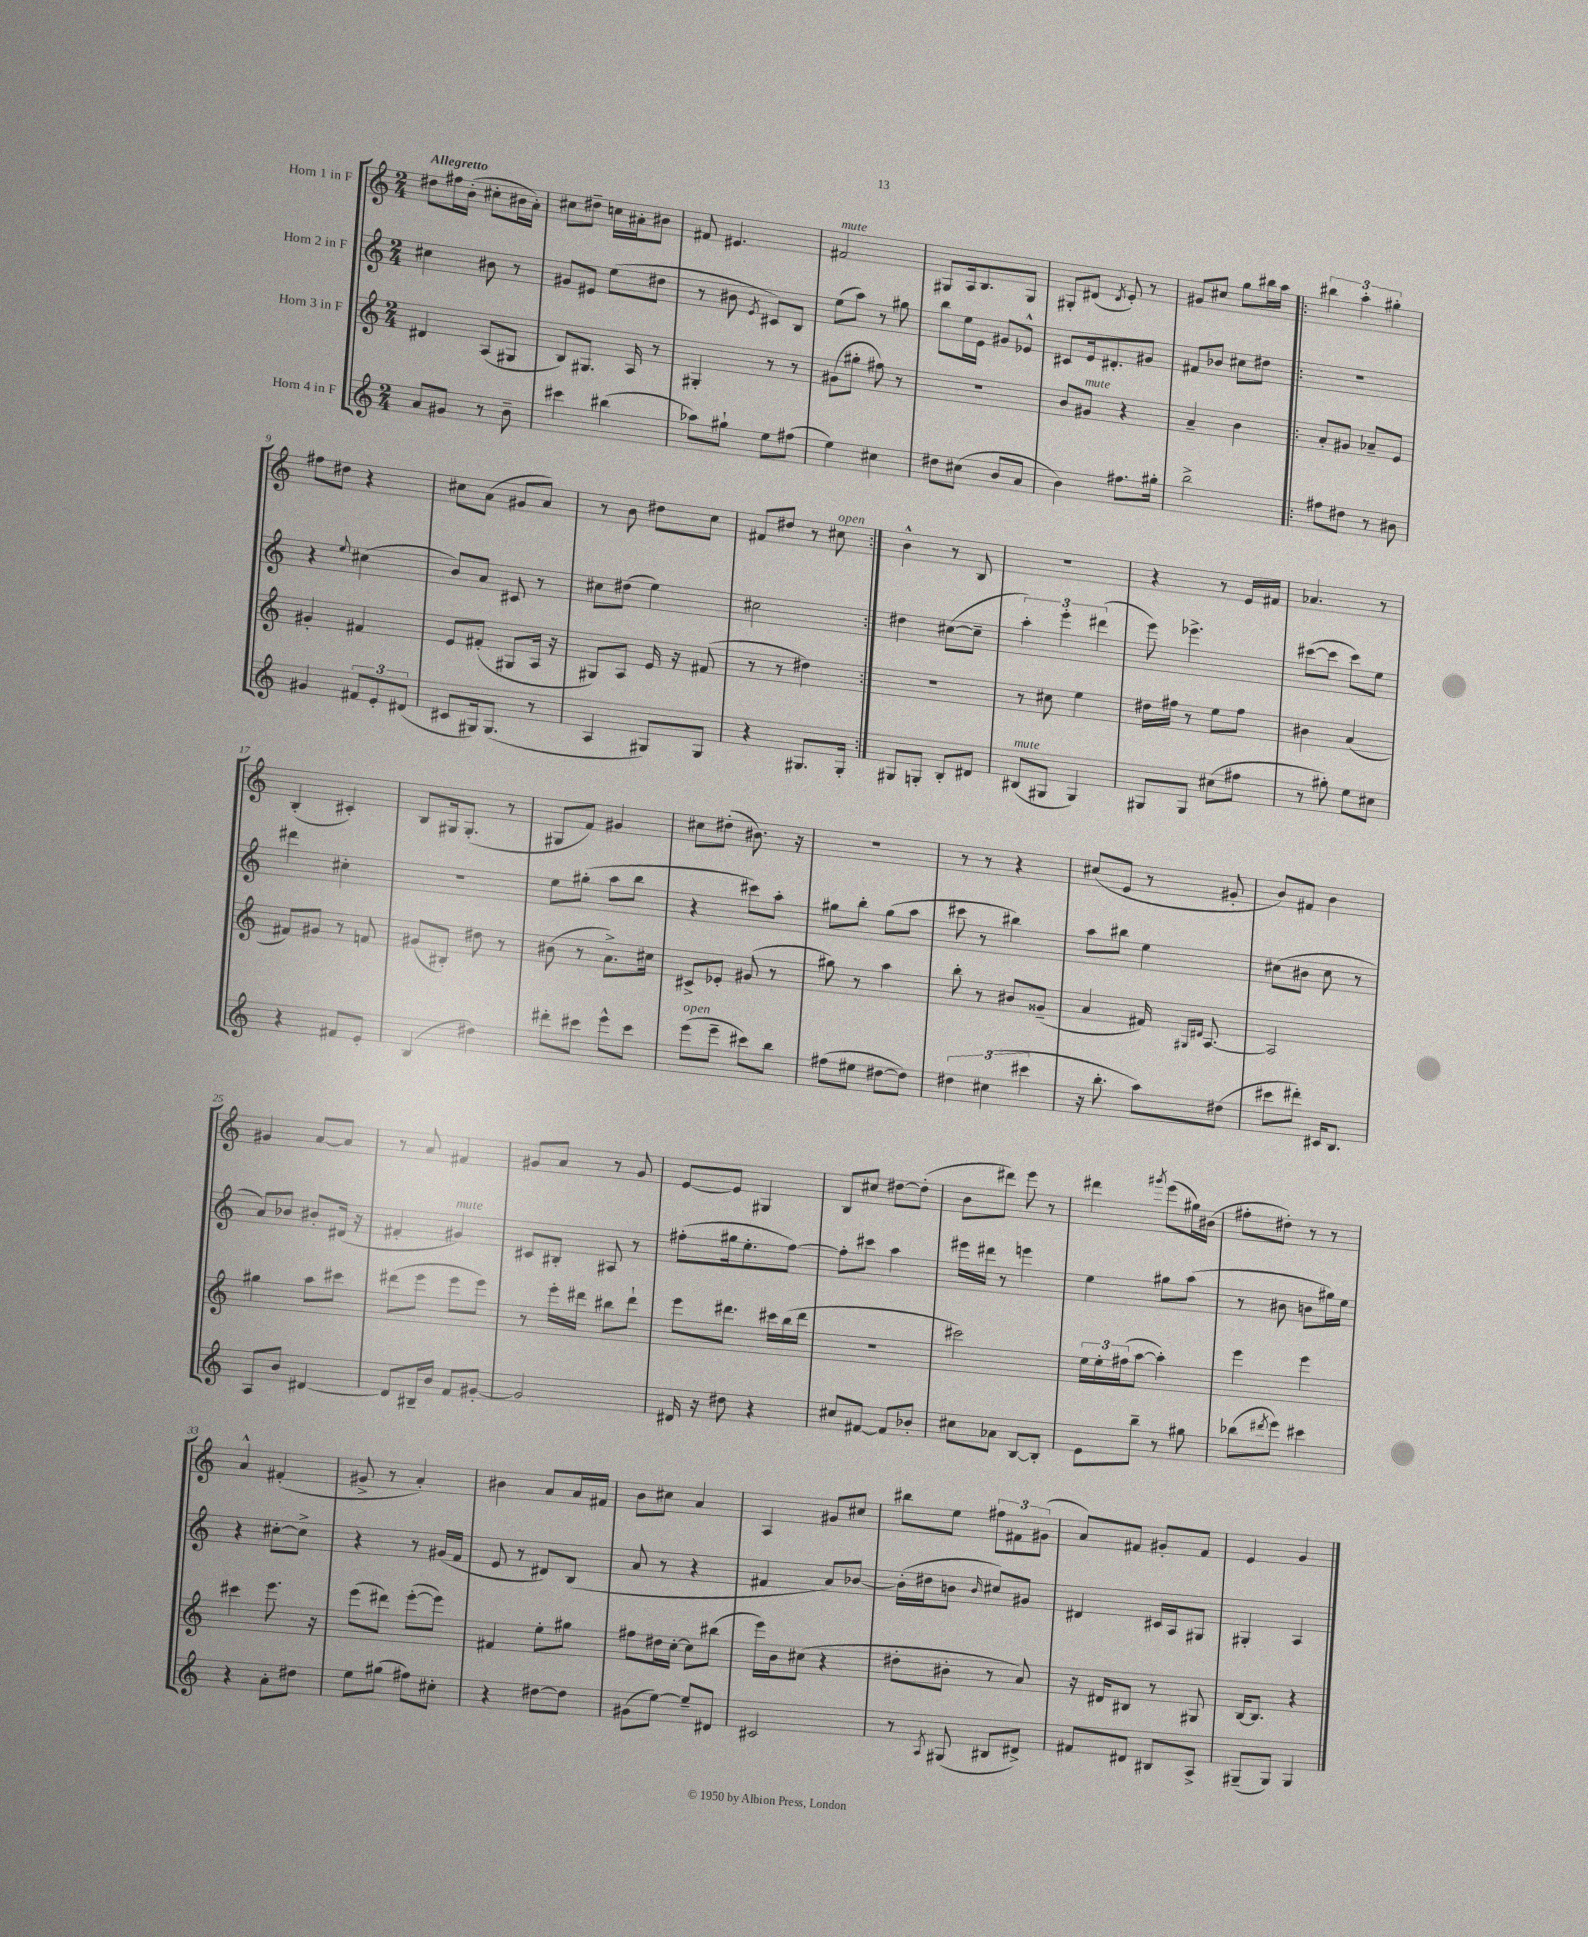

**kern	**kern	**kern	**kern
*staff4	*staff3	*staff2	*staff1
*clefG2	*clefG2	*clefG2	*clefG2
*k[]	*k[]	*k[]	*k[]
*M2/4	*M2/4	*M2/4	*M2/4
8a	4d#	4cc#	8dd#
8g#	.	.	16ff#
.	.	.	(16b'
8r	(8A	8b#	8cc#'
8b~	8G#	8r	16b#
.	.	.	16a')
=	=	=	=
4ccc#	8B)	8g#	8cc#
.	8.G#	8e#	8dd#~
(4bb#	.	(8ee	16cc
.	16A	.	16a#'
.	8r	8dd#	8b#
=	=	=	=
8aa-)	4G#'	8r	8f#
8gg#`	.	8b#	4.e#
.	.	8qe	.
8ee	8r	8c#)	.
(8ff#	8r	8B	.
=	=	=	=
4ee)	(8g#	(8ee	2f#
.	8gg#'	8aa)	.
4cc#	8ff#)	8r	.
.	8r	8gg#	.
=	=	=	=
8dd#	2r	8bb	8G#
(8cc#	.	16ee	16A
.	.	16e	8.B
8b	.	8g#	.
8a	.	8e-^^	8G#
=	=	=	=
4b)	8b	8c#	8G#'
.	8g#	16e	(8d#
.	.	8.d#'	.
.	.	.	8qd#
8.ff#	4r	.	8e')
.	.	8g#	8r
16gg#'	.	.	.
=	=	=	=
2bb^	4a~	8f#	8g#
.	.	8b-	8cc#
.	4b	8cc#	8gg
.	.	8dd#	16bb#
.	.	.	16aa
=!|:	=!|:	=!|:	=!|:
8ff#	8a'	2r	6bb#
8dd#	8g#	.	.
.	.	.	6aa'
8r	8a-~	.	.
.	.	.	6gg#'
8b#	8e	.	.
=	=	=	=
4g#	4g#'	4r	8ff#
.	.	.	8dd#
.	.	8qqee	.
12f#	4f#	(4cc#	4r
12e'	.	.	.
(12d#	.	.	.
=	=	=	=
8c#	8e	8b)	8cc#
16G#)	(8f#'	8a	(8a
(8.G#	.	.	.
.	8G#	8c#	8g#
8r	16A	8r	8a)
.	16r	.	.
=	=	=	=
4A	8G#)	8cc#	8r
.	8A	(8dd#	8b
8G#)	16e	4ee)	8dd#
.	16r	.	.
8G#	(8f#	.	8cc
=	=	=	=
4r	8r	2cc#	8f#
.	8r	.	8dd#
8.G#	4dd#)	.	8r
.	.	.	8cc#
16G#'	.	.	.
=:|!	=:|!	=:|!	=:|!
8G#	2r	4dd#	4b^^
8G'	.	.	.
8B'	.	([8cc#	8r
8d#	.	8cc#~]	8B
=	=	=	=
(8B#	8r	6aa')	2r
8G#	8cc#	.	.
.	.	6eee'	.
4G#)	4ee	.	.
.	.	(6ddd#	.
=	=	=	=
8G#	16dd#	8eee)	4r
.	16ff#	.	.
8G#	8r	4.eee-^	.
(8cc#	8ee	.	8r
8ff#	8ff#	.	16e
.	.	.	16f#
=	=	=	=
8r	4b#	([8ccc#	4.a-
8gg#')	.	8ccc#]	.
8ee	(4a	8ccc#)	.
8cc#	.	8ee	8r
=	=	=	=
4r	8f#)	4ddd#	(4B'
.	8g#	.	.
8f#	8r	4cc#'	4c#')
8e'	8f	.	.
=	=	=	=
(4B	(8g#	2r	8B
.	8B#')	.	16G#
.	.	.	(8.G#'
4dd#)	8dd#	.	.
.	8r	.	8r
=	=	=	=
8ddd#'	(8b#	8ee	8G#
8ccc#	8r	(8gg#'	8f)
8eee^^	8.a^)	8aa	4g#
8ccc#	.	8bb	.
.	16cc#	.	.
=	=	=	=
(8eee	8c#^	4r	8cc#
8eee~	8e-'	.	(8dd#'
8ccc#)	(8g#	8ccc#)	8.b#)
8bb	8r	8aa'	.
.	.	.	16r
=	=	=	=
(8ff#	8gg#)	8gg#	2r
8ee#	8r	8bb'	.
[8dd#	4aa	(8gg#	.
8dd#])	.	8aa	.
=	=	=	=
6dd#	8bb'	8ccc#	8r
.	8r	8r	8r
(6cc#	.	.	.
.	8b#	4bb#)	4r
6ccc#	.	.	.
.	(8g##~	.	.
=	=	=	=
16r	4a	8aa	(8cc#
8.bb'	.	.	.
.	.	8bb#	8e
8aa)	16f#)	4ee	8r
.	16qqG#	.	.
.	16qqd#	.	.
.	[8.A	.	.
(8dd#	.	.	8g#'
=	=	=	=
8ccc#	2A]	(8cc#	8b)
8ddd#')	.	8b#	8f#
16c#	.	8cc#	4b
8.B	.	.	.
.	.	8r	.
=	=	=	=
8A	4gg#	8a)	4g#
8b	.	8b-	.
[4d#	8aa	8b#'	[8a
.	8ccc#	(16d#	8a]
.	.	16r	.
=	=	=	=
8d#]	(8ddd#	4f#'	8r
16B#~	8eee	.	8a
16b	.	.	.
8f	8eee	4g#)	4f#
[8g#'	8eee)	.	.
=	=	=	=
2g#]	8r	8c#	8g#
.	16eee'	8B#'	8a
.	16ddd#	.	.
.	8bb#	8A#	8r
.	8ddd#`	8r	8g#
=	=	=	=
16d#	8eee	(8ff#'	[8e
16r	.	.	.
8dd#	8.ddd#	16gg#	8e]
.	.	8.ee'	.
4r	.	.	4G#
.	16ccc#	.	.
.	(16bb	[8ff#)	.
.	16ddd#	.	.
=	=	=	=
8cc#	2r	8ff#']	8B
[8f#	.	8ccc#	8cc#
8f#]	.	4aa	[8dd#
8b-'	.	.	(8dd#']
=	=	=	=
8cc#	2ccc#)	16eee#	8b
.	.	16ddd#	.
8a-	.	8r	8ddd#)
[8B	.	4eee	8eee
8B']	.	.	8r
=	=	=	=
8e	24ee	4ee	4ddd#
.	24ee'	.	.
.	(24ff#	.	.
8bb~	[8aa	.	.
.	.	.	8qggg#
8r	4aa'])	8gg#	(8eee
8gg#	.	(8aa	16gg#)
.	.	.	(16b#
=	=	=	=
(8bb-	4eee	8r	8ff#'
8qddd#	.	.	.
8eee)	.	8b#	8dd#')
4ccc#	4eee	8b	8r
.	.	16gg#)	8r
.	.	16ee	.
=	=	=	=
4r	4ccc#	4r	4a^^
8a'	8.eee	[8cc#'	(4f#'
8dd#	.	8cc#^]	.
.	16r	.	.
=	=	=	=
8ee	(8eee	4r	8g#^
(8gg#	8ddd#)	.	8r
8ff#)	([8eee'	8r	4a')
8cc#'	8eee])	(16g#	.
.	.	16f	.
=	=	=	=
4r	4f#	8e	4b#
.	.	8r	.
[8dd#	8ee'	8d#)	8a
8dd#]	8gg#	(8B	16a
.	.	.	16f#
=	=	=	=
(8g#	8ff#	8a	8b
[8ee)	16dd#	8r	8cc#
.	[16cc'	.	.
8ee~]	8cc]	4r	4a
8d#	(8bb#	.	.
=	=	=	=
2c#	16eee)	4f#	4A
.	16b	.	.
.	(8cc#	.	.
.	4r	8a)	8g#
.	.	[8b-	8cc#
=	=	=	=
8r	8dd#'	(16b-']	8bb#
.	.	16dd#	.
8qA	.	.	.
(8G#	8b#'	8b	8ee
.	.	16qqb	.
8B#	8r	8cc#)	12ff#
.	.	.	12f#
8d#^)	8a)	8g#	.
.	.	.	(12g#
=	=	=	=
8f#	16r	4d#	8a)
.	16d#	.	.
8d#	8B#	.	8f#
8B#	8r	16c#	8g#'
.	.	16A	.
8A^	8G#	8G#	8f#
=	=	=	=
(8G#~	[16B	4G#'	4e
.	8.B]	.	.
8G#)	.	.	.
4G#	4r	4A	4g
==	==	==	==
*-	*-	*-	*-
